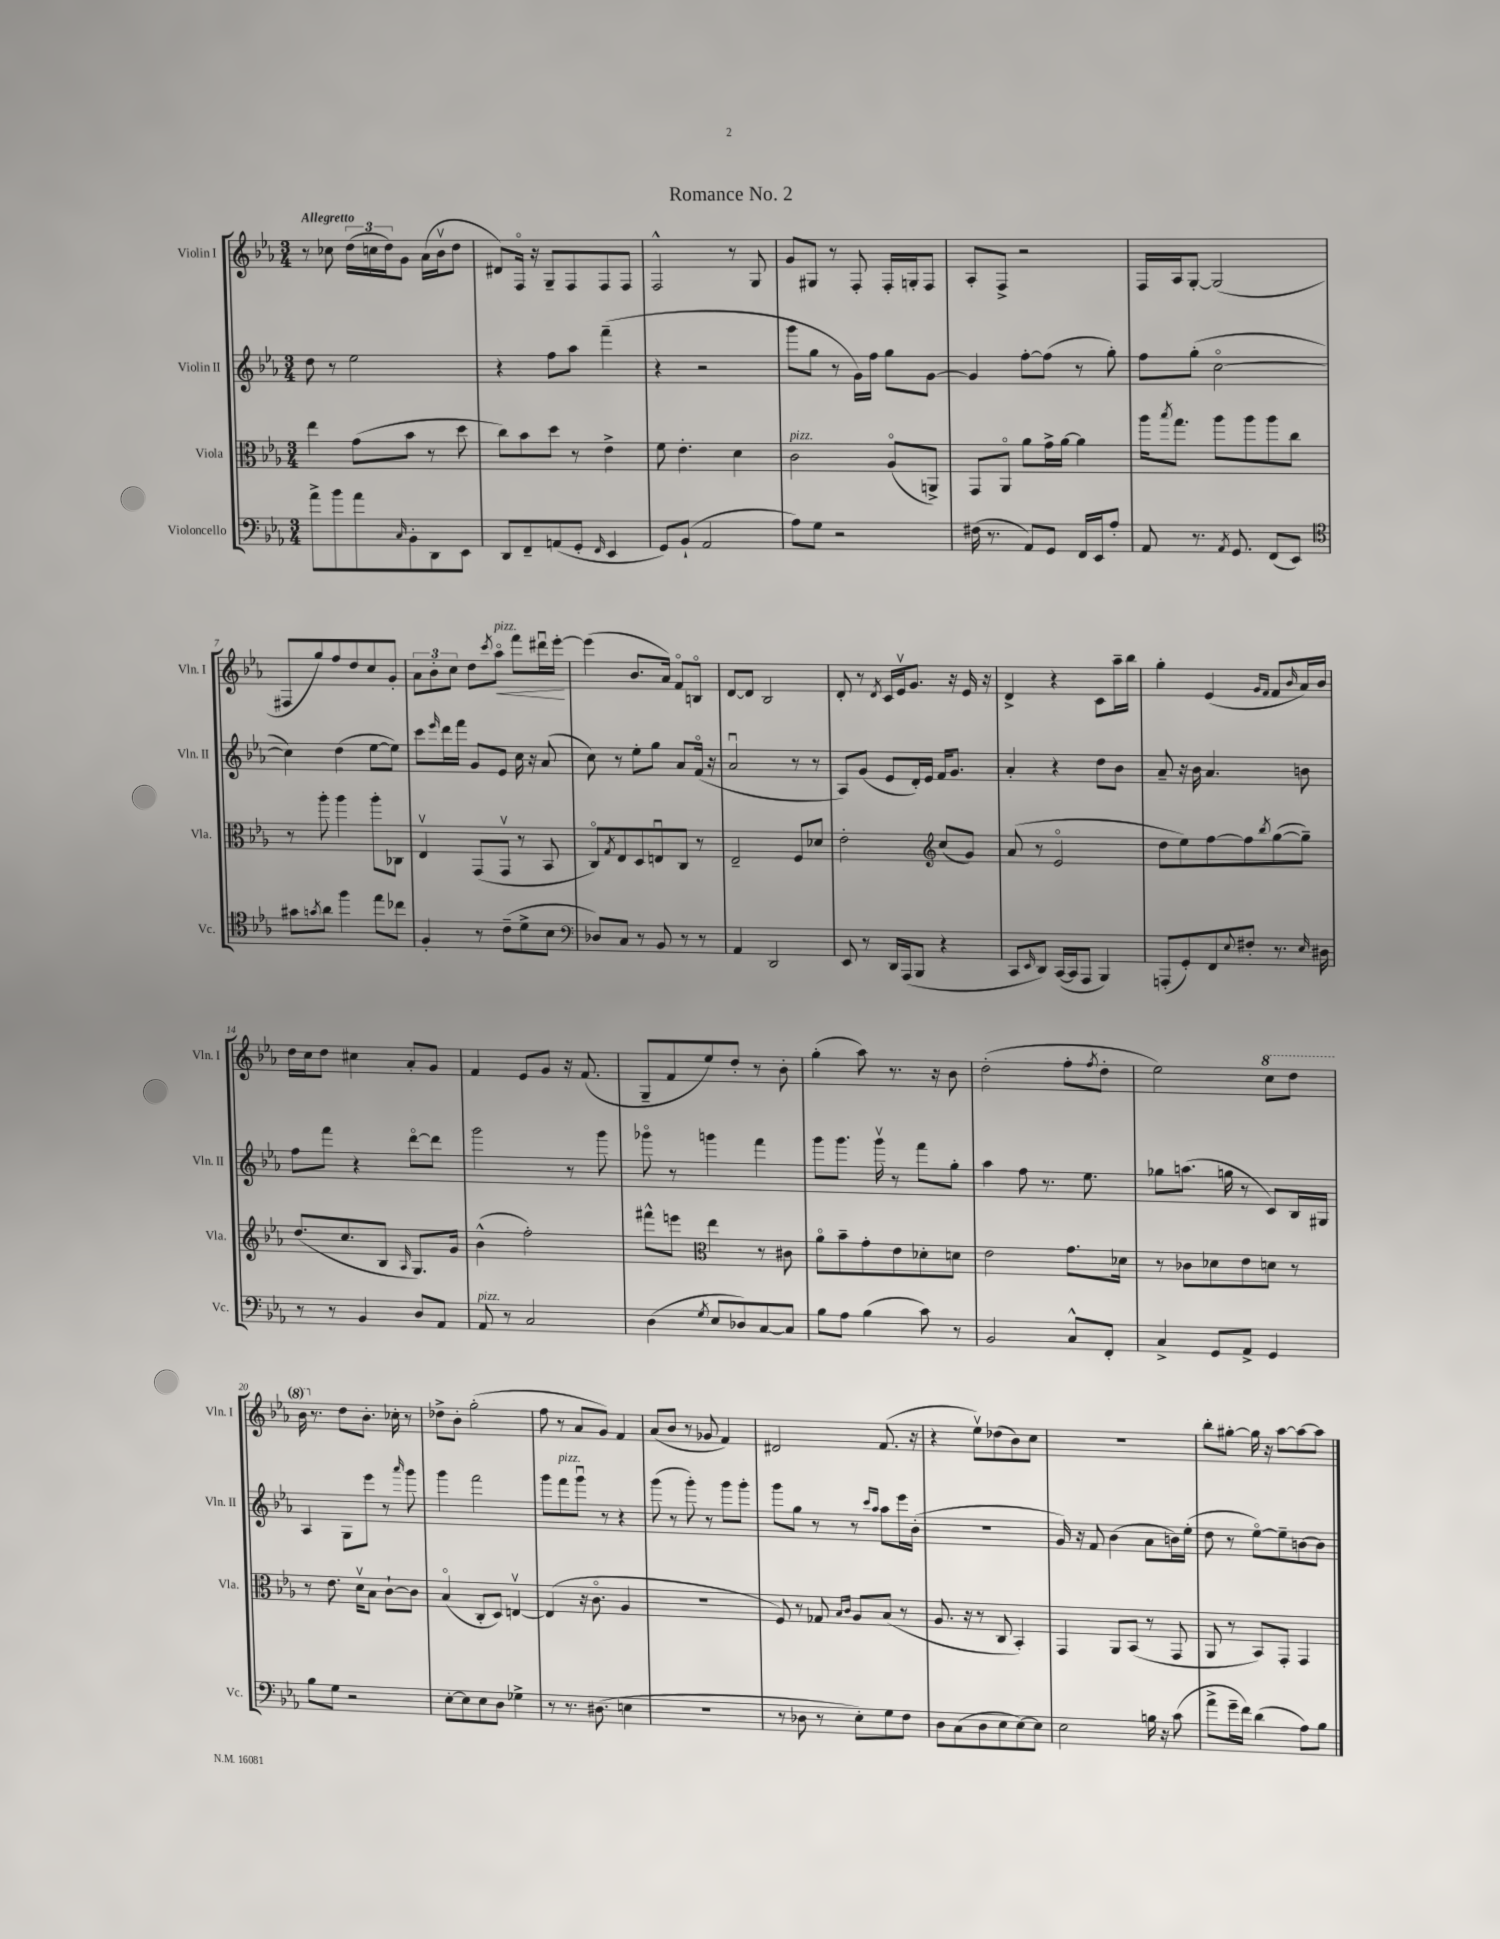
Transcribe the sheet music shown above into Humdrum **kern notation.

**kern	**kern	**kern	**kern
*staff4	*staff3	*staff2	*staff1
*clefF4	*clefC3	*clefG2	*clefG2
*k[b-e-a-]	*k[b-e-a-]	*k[b-e-a-]	*k[b-e-a-]
*M3/4	*M3/4	*M3/4	*M3/4
8a-^	4ee-	8dd	8r
8b-	.	8r	8cc-
8a-	(8g	2ee-	(24dd
.	.	.	24cc
.	.	.	24dd)
16qqC	.	.	.
8BB-'	8b-	.	8g
8DD	8r	.	(16a-
.	.	.	16b-v
8EE-	8dd	.	8dd
=	=	=	=
8DD	8cc)	4r	8d#)
8FF~	8b-	.	16Fo
.	.	.	16r
(8AA	8dd	8ff	8G~
8GG'	8r	8aa-	8F
16qqFF	.	.	.
4EE-	4e-^	(4fff~	8F
.	.	.	8F
=	=	=	=
8GG)	8f	4r	2F^^
(8BB-`	4.e-'	.	.
2AA-	.	2r	.
.	4d	.	8r
.	.	.	8G
=	=	=	=
8A-)	2c	8ggg	8g
8G	.	8gg	8G#
2r	.	8r	8r
.	.	16g)	8F'
.	.	16ff	.
.	(8A-o	8gg	16F'
.	.	.	16G'
.	8AA^)	[8g	8F
=	=	=	=
(16F#	8GG	4g]	8A-'
8.r	.	.	.
.	8AA-o	.	8F^
8AA-)	8a-	[8ff'	2r
8GG	16g^	(8ff]	.
.	[16a-	.	.
16FF	4a-]	8r	.
16EE-	.	.	.
8A-'	.	8gg')	.
=	=	=	=
8AA-	16aa-	8ff	16F
.	8qbb-	.	.
.	8.gg	.	16A-
8.r	.	(8gg'	[8G'
.	8aa-	[2cco	(2G]
8qAA-	.	.	.
8.GG	.	.	.
.	8aa-	.	.
(8FF	8aa-	.	.
8EE-)	8cc	.	.
=	=	=	=
*clefC4	*	*	*
8g#	8r	4cc])	8F#
8qg	.	.	.
8a-	8aa-'	.	8gg)
4ff	4aa-	(4dd	8ff
.	.	.	8dd
8ee-	8aa-'	[8ee-	8cc
8cc-	8C-	8ee-])	8g'
=	=	=	=
4F'	4E-v	8ccc	12a-
.	.	.	12b-'
.	.	16qqeee-	.
.	.	16ddd	.
.	.	.	12cc
.	.	16fff	.
8r	(8GG	8g	8dd
.	.	.	8qccc
(8c~	8GGv	8e-	8aa-o
8d^	8r	16cc	8fff
.	.	16r	.
8B-	8BB-	(8a-	16ddd#u
.	.	.	[16eee-'
=	=	=	=
*clefF4	*	*	*
8D-)	8Co)	8cc)	(4eee-]
.	8qG	.	.
8C	8E-	8r	.
8r	8D	8ee-'	8.b-
8BB-	8Eu	8gg	.
.	.	.	16a-)
8r	8C	8a-	8fo
8r	8r	(16fo	8Bo
.	.	16r	.
=	=	=	=
4AA-	2E-~	2a-u	[8d
.	.	.	8d]
2DD	.	.	2B-
.	8F	8r	.
.	8d-	8r	.
=	=	=	=
8EE-	2e-'	8A-)	8d'
8r	.	(8g	8r
.	.	.	8qd
16DD	.	8e-	16c
(16AAA-	.	.	16e-v
8BBB-	.	16d')	8.g
.	.	16e-	.
*	*clefG2	*	*
4r	(8cc	16f	.
.	.	8.g	16r
.	8g)	.	16e-
.	.	.	16r
=	=	=	=
8CC	(8a-	4a-'	4d^
16qqEE-	.	.	.
8DD)	8r	.	.
([16CC	2e-o	4r	4r
16CC]	.	.	.
8AAA-	.	.	.
4BBB-)	.	8dd	8c
.	.	8b-	16aa-~
.	.	.	16bb-
=	=	=	=
(8AAA'	8dd	8a-~	4gg'
8GG')	8ee-)	16r	.
.	.	16b-	.
8FF	[8ff	4.a-	(4e-
8qqE-	.	.	.
8F#'	8ff]	.	.
.	.	.	16qqg
.	8qbb-	.	16qqf
8.r	([8gg	.	8f
.	.	.	16qqb-
.	8gg~])	8b	16a-)
16qqE-	.	.	.
16D#	.	.	16b-
=	=	=	=
8r	(8.dd	8ff	16dd
.	.	.	16cc
8r	.	8fff	8dd
.	8.cc	.	.
4BB-	.	4r	4cc#
.	8B-	.	.
.	16qqA-	.	.
8D	8.G)	[8dddo	8a-'
8AA-	.	8ddd]	8g
.	16g	.	.
=	=	=	=
8AA-	(4b-^^	2ggg	4f
8r	.	.	.
2C	2ff')	.	8e-
.	.	.	8g
.	.	8r	16r
.	.	.	(8.f
.	.	8ggg	.
=	=	=	=
(4D	8fff#^^	8ggg-o	8G~
.	8eee	8r	8f
*	*clefC3	*	*
8qG	.	.	.
8E-	4ee-	4ggg	8ee-)
8D-)	.	.	8dd'
[8C	8r	4fff	8r
8C]	8c#	.	8b-'
=	=	=	=
8B-	8a-o	8ggg	(4gg'
8A-	8b-~	8.ggg	.
(4B-	8g'	.	8aa-)
.	.	16gggv	.
.	8e-	8r	8.r
8c)	8d-'	8fff	.
.	.	.	16r
8r	8d	8gg'	8b-
=	=	=	=
2BB-	2e-	4aa-	(2dd'
.	.	8ff	.
.	.	8.r	.
8C^^	8.g	.	8ff'
.	.	8.ee-	.
.	.	.	8qff
8FF'	.	.	8dd'
.	16d-	.	.
=	=	=	=
4C^	8r	8gg-	2ee-)
.	8c-	(8.aa	.
8GG	8d-	.	.
.	.	16gg	.
8AA-^	8e-	8r	.
4GG	8d	8c)	8ccc
.	8r	16B-	8ddd
.	.	16G#	.
=	=	=	=
8B-	8r	4A-	16bb-
.	.	.	8.r
8G	8.e-	.	.
2r	.	8G	8dd
.	16dv	.	.
.	8B-	8eee-	8.b-'
.	[8c`	8r	.
.	.	.	16cc-'
.	.	16qqaaa-	.
.	8c]	8ggg	8r
=	=	=	=
[8E-'	(4B-o	4ggg	8dd-^
8E-]	.	.	8b-'
8E-	8C'	2fff	(2gg'
8D	8D)	.	.
4G-^	[4Ev	.	.
=	=	=	=
8r	(4E]	8ggg	8ff
8.r	.	8fff	8r
.	16r	8gggu	8a-
(8.D#	8.co	.	.
.	.	8r	8g)
4E	4A-	4r	4f
=	=	=	=
2.r	2.r	(8ggg	(8a-
.	.	8r	8b-
.	.	8ggg')	8r
.	.	8r	8g-
.	.	8ggg	4f)
.	.	8ggg'	.
=	=	=	=
8r	8F)	8ggg	2d#
8D-	8r	8gg	.
8r	8G-	8r	.
.	16qqB-	.	.
.	16qqc	.	.
8E-')	8A-	8r	.
.	.	16qqccc	.
.	.	16qqaa-	.
8G	(8B-	8aa-	(8.f
8F	8r	16eee-	.
.	.	(16b-'	16r
=	=	=	=
8D	8.A-	2.r	4r
(8C	.	.	.
.	16r	.	.
8D	8r	.	8ee-v)
8E-	8C	.	(8dd-
[8E-)	4BB-')	.	8b-)
8E-]	.	.	8cc
=	=	=	=
2E-	4GG	16g)	2.r
.	.	16r	.
.	.	8f	.
.	8AA-	(4b-	.
.	(8BB-	.	.
16B	8r	8a-	.
16r	.	.	.
(8c	8GG	16b)	.
.	.	(16ee-'	.
=	=	=	=
8a-^	8AA-	8dd	8bb-'
16g~	8r	8r	[8gg#'
16f)	.	.	.
(4d	8BB-)	[8ee-o)	16gg#]
.	.	.	16r
.	8GG'	8ee-~]	[8aa-
8A-)	4GG	[8b	8aa-_
8B-	.	8b]	8aa-]
==	==	==	==
*-	*-	*-	*-
